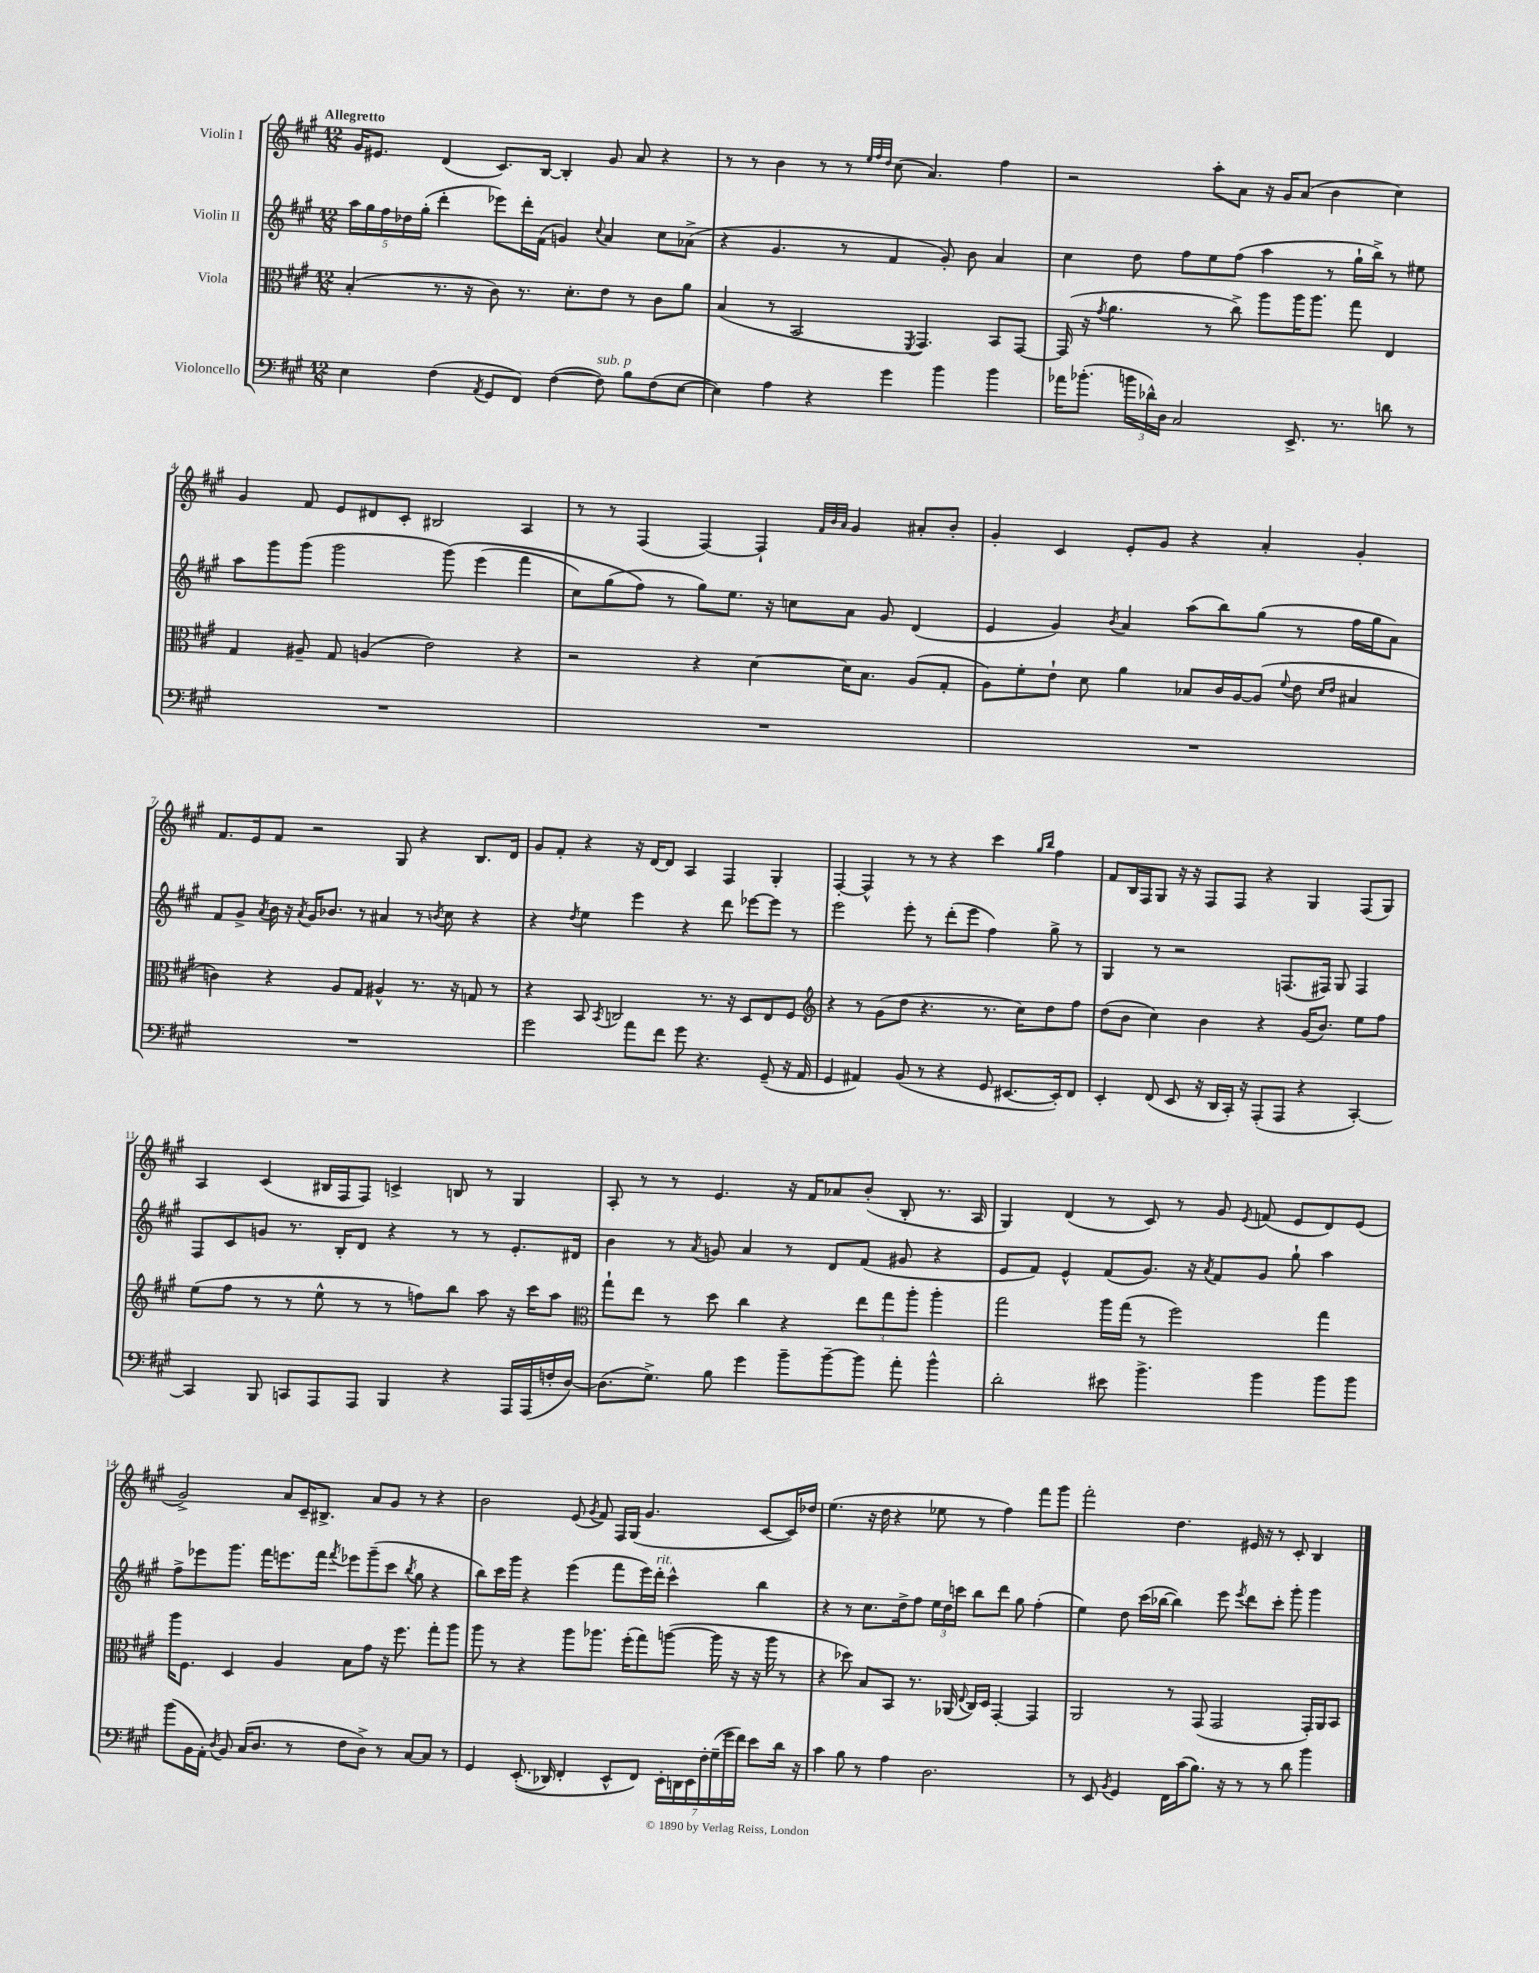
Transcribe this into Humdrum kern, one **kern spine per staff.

**kern	**kern	**kern	**kern
*staff4	*staff3	*staff2	*staff1
*clefF4	*clefC3	*clefG2	*clefG2
*k[f#c#g#]	*k[f#c#g#]	*k[f#c#g#]	*k[f#c#g#]
*M12/8	*M12/8	*M12/8	*M12/8
4E	(4B'	20aa	16g#
.	.	20gg#	.
.	.	.	8.e#
.	.	20ff#	.
.	.	20dd-	.
.	.	(20gg#'	.
(4F#	8.r	4ddd'	(4d
.	16r	.	.
8qAA	.	.	.
8GG#	8c#)	8eee-)	8.c#)
8FF#)	8.r	16ddd'	.
.	.	(16f#	[16B
([4F#	.	4g)	4B']
.	8.d'	.	.
.	.	8qqcc#	.
8F#])	8e	4a	8g#
8B	8r	.	8a
(8F#	8c#	8cc#	4r
[8E	8a	(8a-^	.
=	=	=	=
4E])	(4B	4r	8r
.	.	.	8r
4A	8r	4.g#	4b
.	2BB	.	.
4r	.	.	8r
.	.	8r	8r
.	.	.	32qqee
.	.	.	32qqff#
.	.	.	32qqdd
4g#	.	4f#	(8cc#
.	8qFF#	.	.
.	4.GG#)	.	4.a)
4b	.	8g#')	.
.	.	8b	.
4b	8BB	4a	4ff#
.	[8GG#	.	.
=	=	=	=
16a-	(16GG#]	4cc#	2r
(8.b-'	16r	.	.
.	8qg#	.	.
.	4.a	.	.
24b	.	8dd	.
24d-^^)	.	.	.
24D	.	.	.
2C#	.	8ff#	.
.	8r	8ee	8aa'
.	8cc#^)	(8ff#	8a
.	8aa	4aa	16r
.	.	.	16g#
8.EE^	16aa	.	(8a
.	8.aa	.	.
.	.	8r	4b
8.r	.	.	.
.	8gg#	16gg#`	.
.	.	16bb^)	.
8d	4E	8r	4cc#)
8r	.	8ee#	.
=	=	=	=
1.r	4G#	8aa	4g#
.	.	8ggg#	.
.	8A#~	(8ggg#	8f#
.	8G#	2ggg#	8e
.	(4A	.	8d#
.	.	.	8c#'
.	2e)	.	2B#
.	.	&(8ggg#)	.
.	.	(4eee	.
.	4r	4fff#	4A
=	=	=	=
1.r	2r	8cc#)	8r
.	.	(8gg#	8r
.	.	8ff#&)	(4F#
.	.	8r	.
.	4r	8gg#)	[4F#)
.	.	8.ee	.
.	[4d	.	4F#`]
.	.	16r	.
.	.	8cc	.
.	.	.	32qqf#
.	.	.	32qqb
.	.	.	32qqa
.	16d]	8a	4g#
.	8.B	.	.
.	.	8g#	.
.	(8A	(4d	8a#'
.	8G#'	.	8b'
=	=	=	=
1.r	8A)	4e	4g#'
.	8f#'	.	.
.	8e`	4g#)	4c#
.	8d	.	.
.	.	8qb	.
.	4a	4a	8e'
.	.	.	8g#
.	8B-	(8aa	4r
.	16c#	8bb)	.
.	[16A	.	.
.	(8A]	(8gg#	4a'
.	8qqf#	.	.
.	8e	8r	.
.	16qqd	.	.
.	16qqe	.	.
.	4B#	16ff#	4g#'
.	.	16gg#	.
.	.	8a)	.
=	=	=	=
1.r	4c)	8f#	8.f#
.	.	8g#^	.
.	.	.	16e
.	.	8qa	.
.	4r	16b	8f#
.	.	16r	.
.	.	8qa	.
.	.	16g#	2r
.	.	8.b-	.
.	8A	.	.
.	8G#	8r	.
.	4A#^^	4a#	.
.	.	.	8G#
.	8.r	8r	4r
.	.	8qb	.
.	.	8cc#	.
.	16r	.	.
.	8G	4r	8.B
.	8r	.	.
.	.	.	16d
=	=	=	=
2g#	4r	4r	8g#
.	.	.	8f#'
.	.	8qdd	.
.	8BB	4ee	4r
.	8qBB	.	.
.	2C	.	.
8a	.	4eee	16r
.	.	.	[16d
8f#	.	.	8d]
8g#	.	4r	4A
4.r	8.r	.	.
.	.	8ddd	4F#
.	16r	.	.
.	8D	[8eee-	.
(8GG#~	8E	8eee-]	4G#'
16r	8F#	8r	.
16AA	.	.	.
=	=	=	=
*	*clefG2	*	*
4GG#	4r	2eee	[4F#'
4AA#)	8r	.	4F#^^]
.	(8g#	.	.
(8BB	8dd	8eee'	8r
8r	4.r	8r	8r
4r	.	(8ddd'	4r
.	.	8eee	.
8GG#	8.r	4ff#)	4ccc#
[8.EE#	.	.	.
.	16cc#)	.	.
.	.	.	16qqgg#
.	.	.	16qqbb
.	8dd	8gg#^	4ff#
16EE#'])	.	.	.
8FF#	8ff#	8r	.
=	=	=	=
4EE'	(8dd	4G#	8f#
.	8b	.	16B
.	.	.	16F#
(8FF#	4cc#)	8r	8G#
8EE	.	2r	16r
.	.	.	16r
16r	4b	.	8F#
16DD	.	.	.
16CC#')	.	.	8F#
16r	.	.	.
(8AAA'	4r	.	4r
8AAA	.	(8.F	.
4r	(16g#	.	4G#
.	8.b)	16F#)	.
.	.	8G#	.
[4CC#')	8ee	4F#	(8F#
.	8ff#	.	8G#)
=	=	=	=
4CC#]	(8ee	8F#	4A
.	8ff#	8c#	.
8BBB	8r	8g	(4c#
8CC	8r	8.r	.
8AAA	8ee^^	.	16B#
.	.	16B'	16F#
8AAA	8r	8d	8F#)
4BBB	8r	4r	4c^
.	8ff)	.	.
4r	8bb	8r	8B
.	8aa	8r	8r
16AAA	16r	8.e'	4G#
(16AAA	16ccc#	.	.
16F'	8aa	.	.
[16D)	.	16d#	.
=	=	=	=
*	*clefC3	*	*
(8.D]	8gg#`	4b	8A'
.	8ee	.	8r
8.G#^)	.	.	.
.	8r	8r	8r
.	.	8qa	.
8B	8dd	8g	4.e
4g#	4cc#	4a	.
8b~	4r	8r	16r
.	.	.	16f#
[8b~	.	8d	8a-
8b]	12ee	(8f#	(8b'
.	12gg#	.	.
8a'	.	8g#	8B'
.	12aa'	.	.
4b^^	4aa'	4r	8.r
.	.	.	16A
=	=	=	=
2d'	2gg#	8e	4G#)
.	.	8f#)	.
.	.	4e^^	(4d
8e#	16aa	(8f#	8r
.	(16gg#	.	.
4.b^	8r	8.g#)	8c#)
.	2ff#)	.	8r
.	.	16r	.
.	.	8qa	.
.	.	8f#	8g#
.	.	.	8qe
4b	.	8g#	(8f
.	.	8gg#`	8e
8b	4gg#	4aa	8d)
8b	.	.	(8e
=	=	=	=
(8b	16aa	8ff#^	2g#^)
.	8.F#	.	.
16BB	.	8eee-	.
16AA')	.	.	.
8qD	.	.	.
8BB	4D	8.ggg#	.
(16C#	.	.	.
8.D	.	16fff#	.
.	4A	8.eee	8a
8r	.	.	16c#~
.	.	16fff#	8.B#^
.	.	8qfff#	.
8F#	8B	8eee-	.
8D^)	8g#	(8ggg#~	8a
8r	16r	8ccc#	8g#
.	8.ff#	.	.
.	.	8qbb	.
[8C#	.	8gg#	8r
8C#]	8gg#'	4r	4r
8r	8aa	.	.
=	=	=	=
4GG#	8aa	8bb)	2b
.	8r	16ccc#	.
.	.	16ggg#	.
&((8.EE'	4r	4r	.
16DD-)	.	.	.
4FF#'	8aa	(4eee	(8e
.	.	.	8qg#
.	8.aa-	.	8f#)
8EE^^	.	8fff#	16F#
.	(16ff#'	.	(16G#
8FF#&)	8gg#)	16eee)	4.g#
.	.	16ddd'	.
28EE'	([8aa	4ccc#^^	.
28DD	.	.	.
28EE	.	.	.
28F#'	.	.	.
.	16aa]	.	.
(28G#~	.	.	.
28g#	.	.	.
.	16r	.	.
28f#)	.	.	.
8e	16r	4bb	[8c#
.	16aa	.	.
16d	8r	.	16c#])
16r	.	.	16dd-
=	=	=	=
4c#	4r	4r	(4.ee
8B	8dd-)	8r	.
8r	8B	8.cc#	16r
.	.	.	16dd
4A	8BB	.	4r
.	.	16dd^	.
.	8.r	8ff#	.
2.D	.	24ee	8ee-
.	.	24dd	.
.	(16AA-	.	.
.	.	24ccc	.
.	8qqE	.	.
.	16C#)	8bb	8r
.	16D	.	.
.	[4GG#'	8ddd	4ff#)
.	.	8gg#	.
.	4GG#]	(4ff#'	8fff#
.	.	.	8ggg#
=	=	=	=
8r	2AA	4ee)	2fff#'
8EE	.	.	.
8qBB	.	.	.
4GG#	.	8dd	.
.	.	(16ccc#	.
.	.	[16bb-	.
16FF#	8r	4bb-])	4.dd
(16c#	.	.	.
8.B)	(8GG#	.	.
.	2GG#	8eee	.
16r	.	.	.
.	.	8qeee	.
8r	.	8ddd	16e#
.	.	.	16r
8r	.	8ccc#'	8r
8d	.	8ggg#'	8c#'
4b	16GG#')	4ggg#	4B
.	16AA	.	.
.	8BB	.	.
==	==	==	==
*-	*-	*-	*-
